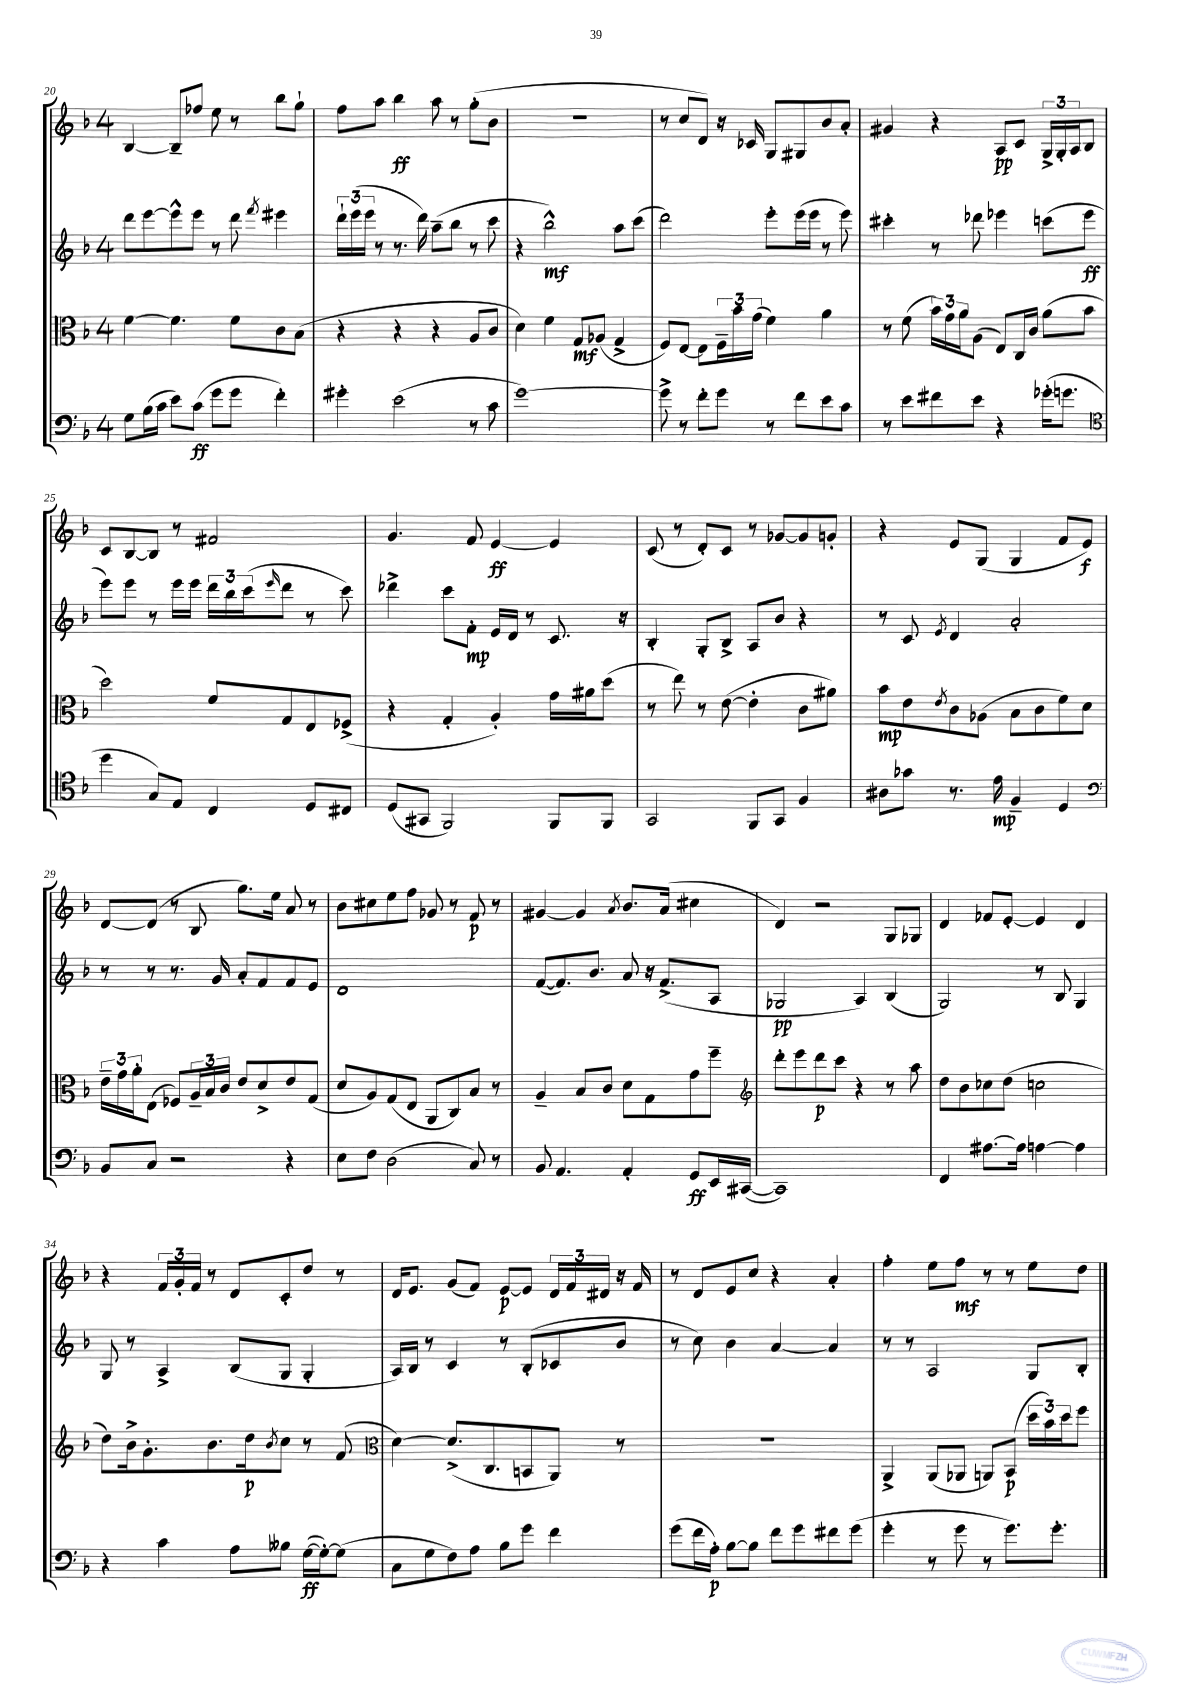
<<
\new StaffGroup <<
\new Staff = "s0" {
    \clef treble \key f \major \once \override Staff.TimeSignature.style = #'single-digit \time 4/4
    bes4~ bes8-- fes''8 e''8 r8 bes''8 g''8-! |
    f''8 a''8 bes''4\ff a''8 r8 g''8-.( bes'8 |
    r1 |
    r8 c''8 d'8) r16 ces'16 g8 gis8 bes'8 a'8-. |
    gis'4 r4 a8\pp c'8 \tuplet 3/2 { g16-> g16-. a16 } bes8 |
    c'8 bes8~ bes8 r8 fis'2 |
    g'4. f'8 e'4~\ff e'4 |
    c'8( r8 d'8-.) c'8 r8 ges'8~ ges'8 g'8-. |
    r4 e'8 g8( g4 f'8 e'8\f) |
    d'8~ d'8( r8 bes8 g''8.) e''16 a'8 r8 |
    bes'8 cis''8 e''8 f''8 ges'8 r8 f'8\p r8 |
    gis'4~ gis'4 \acciaccatura { a'8 } bes'8. a'16( cis''4 |
    d'4) r2 g8 ges8 |
    d'4 fes'8 e'8~-. e'4 d'4 |
    r4 \tuplet 3/2 { f'16 g'16-. f'16 } r8 d'8 c'8-. d''8 r8 |
    d'16 e'8. g'8( f'8) e'8~\p e'8 \tuplet 3/2 { d'16 f'16 dis'16 } r16 f'16 |
    r8 d'8 e'8 c''8 r4 a'4-. |
    f''4-. e''8 f''8\mf r8 r8 e''8 d''8 \bar "|." |
}
\new Staff = "s1" {
    \clef treble \key f \major \once \override Staff.TimeSignature.style = #'single-digit \time 4/4
    d'''8 e'''8~ e'''8-^ e'''8 r8 d'''8 \acciaccatura { f'''8 } eis'''4 |
    \tuplet 3/2 { d'''16-! e'''16( e'''16 } r8 r8. d'''16) a''8--( bes''8 r8 c'''8 |
    r4 bes''2-^\mf) a''8 c'''8( |
    d'''2) e'''8-. e'''16( e'''16 r8 e'''8) |
    cis'''4-. r8 des'''8 ees'''4 c'''8( ees'''8\ff |
    e'''8) e'''8 r8 e'''16 e'''16 \tuplet 3/2 { d'''16 bes''16 c'''16( } \grace { e'''16 } d'''8 r8 c'''8) |
    des'''4-> c'''8 f'8-.\mp e'16 d'16 r8 c'8. r16 |
    bes4-. g8-. bes8-> a8 bes'8 r4 |
    r8 c'8 \acciaccatura { e'8 } d'4 a'2-. |
    r8 r8 r8. g'16 a'8-. f'8 f'8 e'8 |
    d'1 |
    f'8~( f'8.) bes'8. a'8 r16 f'8.->( a8 |
    ges2\pp a4) bes4( |
    g2) r8 bes8 g4 |
    g8 r8 a4-> bes8( g8 g4-. |
    a16) bes16 r8 c'4 r8 bes8-.( ces'8 bes'8 |
    r8 c''8) bes'4 a'4~ a'4 |
    r8 r8 a2 g8 bes8-. \bar "|." |
}
\new Staff = "s2" {
    \clef alto \key f \major \once \override Staff.TimeSignature.style = #'single-digit \time 4/4
    f'4~ f'4. f'8 c'8 bes8( |
    r4 r4 r4 a8 c'8 |
    d'4) f'4 g8\mf aes8( g4-> |
    f8) e8~ e8 \tuplet 3/2 { f16-- bes'16 g'16( } f'4) a'4 |
    r8 f'8( \tuplet 3/2 { bes'16) g'16 a'16 } a8( e8) c16 c'16 a'8( bes'8 |
    d''2) f'8 g8 e8 fes8->( |
    r4 g4-. a4-.) g'16 ais'16 d''8( |
    r8 e''8) r8 e'8~( e'4-. c'8 ais'8) |
    bes'8\mp e'8 \acciaccatura { e'8 } c'8 aes8( bes8 c'8 f'8) d'8 |
    \tuplet 3/2 { e'16-- g'16 a'16-. } e8( fes8) \tuplet 3/2 { a16-- bes16 c'16 } e'8 d'8-> e'8 g8( |
    d'8 a8) g8( e8 a,8 c8) bes8 r8 |
    a4-- bes8 c'8 d'8 g8 g'8 f''8-- |
    \clef treble d'''8-. e'''8 d'''8\p c'''8 r4 r8 a''8 |
    d''8 bes'8 ces''8 d''8( c''2 |
    d''8) bes'16-> g'8.-. bes'8. d''16\p \acciaccatura { bes'8 } c''8 r8 f'8( |
    \clef alto d'4~) d'8.->( c8. b,8 a,8) r8 |
    R1 |
    a,4-> a,8( aes,8 a,8) bes,8\p( \tuplet 3/2 { d''16 bes'16) d''16 } f''8 \bar "|." |
}
\new Staff = "s3" {
    \clef bass \key f \major \once \override Staff.TimeSignature.style = #'single-digit \time 4/4
    g8 bes16( c'16 e'8) c'8\ff( g'8 g'8 f'4-.) |
    gis'4-. e'2( r8 c'8 |
    g'1~) |
    g'8-> r8 f'8-. g'8 r8 f'8 e'8 c'8 |
    r8 e'8 fis'8 e'8 r4 ges'16-.( g'8. |
    \clef tenor d''4 g8) e8 c4 d8 cis8 |
    d8( gis,8 f,2) f,8 f,8 |
    g,2 f,8 g,8 f4 |
    ais8 ges'8 r8. e'16\mp f4-- d4 |
    \clef bass bes,8 c8 r2 r4 |
    e8 f8 d2( c8) r8 |
    bes,8 a,4. a,4-. g,8\ff e,16 cis,16~( |
    cis,1) |
    f,4 ais8.~ ais16 a4~ a4 |
    r4 c'4 a8 beses8 g16~\ff( g16~-.) g8( |
    c8 g8 f8) a8 bes8 g'8 f'4 |
    g'8( f'16 a16-.\p) bes8~ bes8 f'8 g'8 fis'8 g'8( |
    g'4-. r8 g'8 r8 g'8.) g'8.-. \bar "|." |
}
>>
>>
\layout { \context { \Score currentBarNumber = #20 } }
